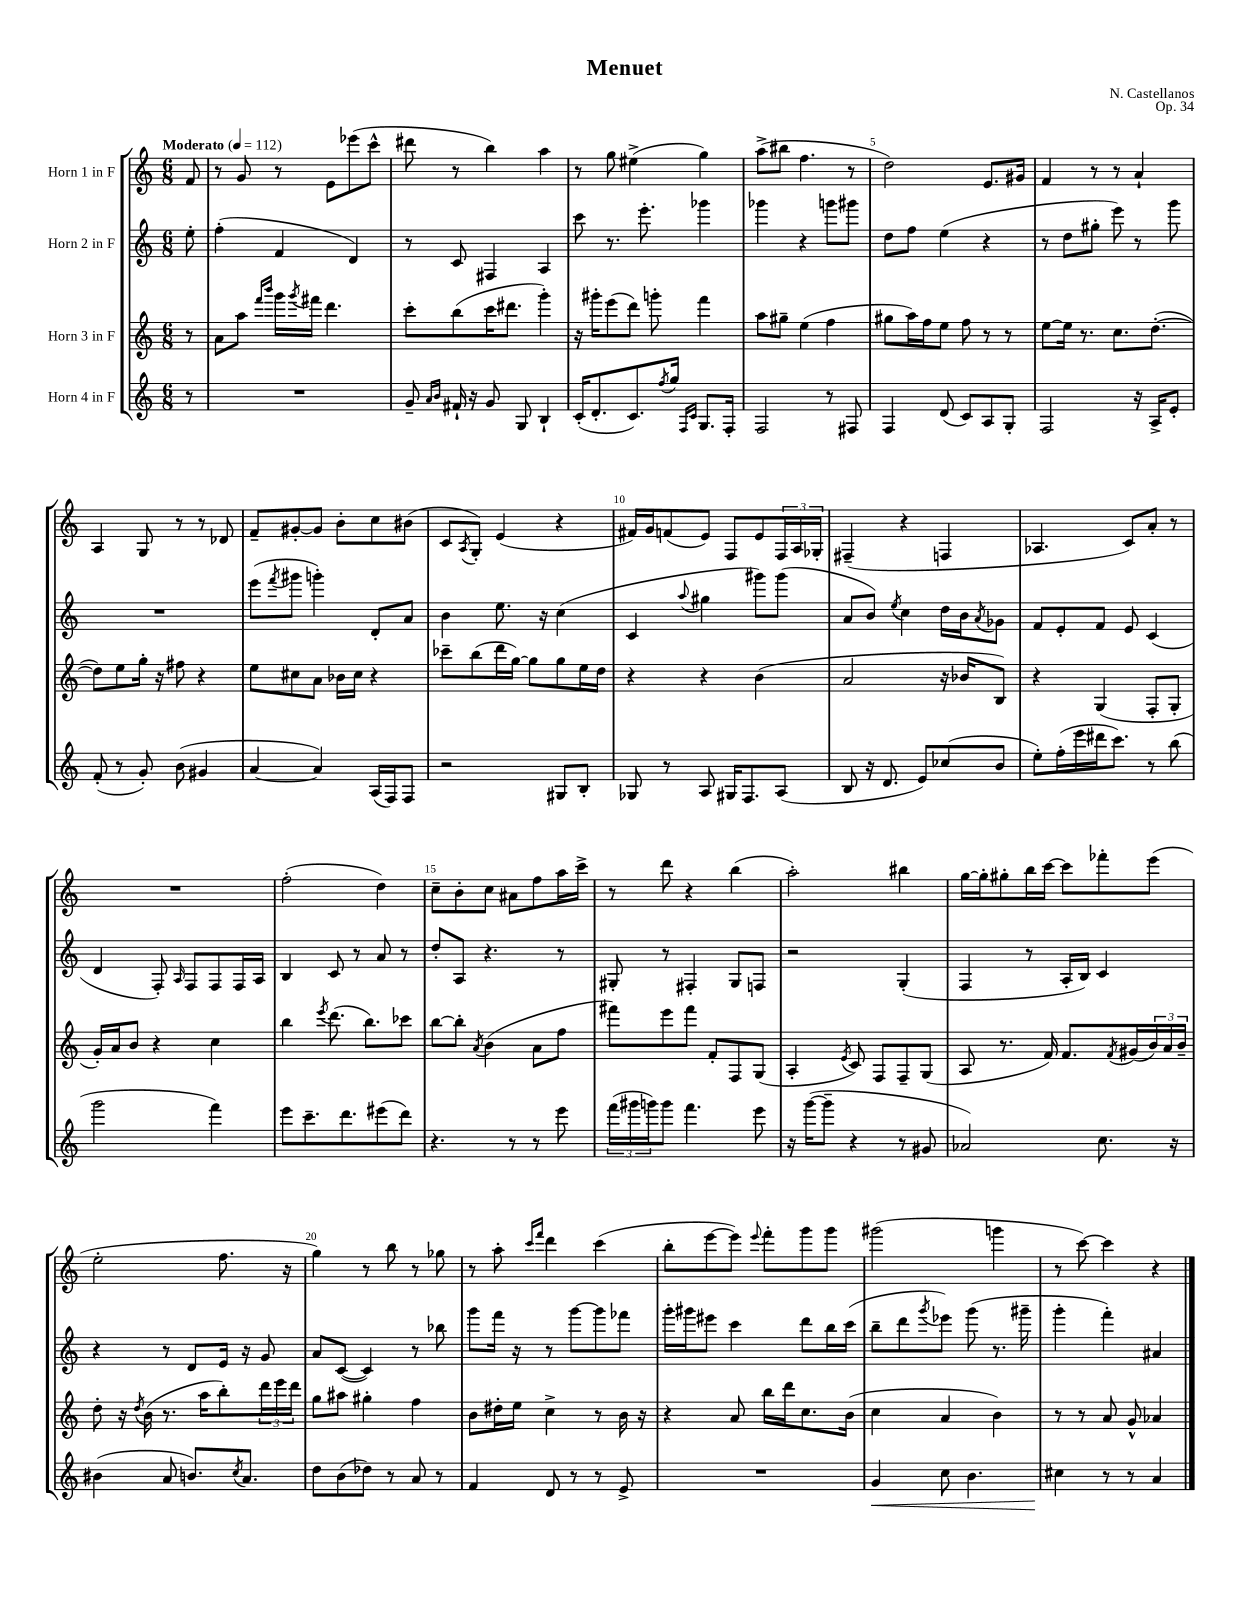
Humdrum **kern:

**kern	**kern	**kern	**kern
*staff4	*staff3	*staff2	*staff1
*clefG2	*clefG2	*clefG2	*clefG2
*k[]	*k[]	*k[]	*k[]
*M6/8	*M6/8	*M6/8	*M6/8
*MM112	*MM112	*MM112	*MM112
8r	8r	8ee'\	8f/
=	=	=	=
2.r	8a\L	(4ff'\	8r
.	8aa\J	.	8g/
.	16qqfff/LL	.	.
.	16qqbbb/JJ	.	.
.	16ggg\LL	4f/	8r
.	8qggg/	.	.
.	16fff#\JJ	.	.
.	4.ddd\	.	8e\L
.	.	4d/)	(8eee-\
.	.	.	8ccc^^\J
=	=	=	=
8g~/	8ccc'\L	8r	8ddd#\
16qqa/LL	.	.	.
16qqb/JJ	.	.	.
16f#`/	(8bb\	8c/	8r
16r	.	.	.
8g/	16ccc\K	4F#/	4bb\)
.	8.ddd#\J	.	.
8G/	.	.	.
4B`/	4ggg'\)	4A/	4aa\
=	=	=	=
(16c'/LK	16r	8ccc\	8r
8.d'/	16ggg#'\LK	.	.
.	(8eee\	8.r	8gg\
8.c/)	8ddd\J)	.	(4ee#^\
.	.	8.eee'\	.
.	8ggg'\	.	.
8qff/	.	.	.
16gg/Jk	.	.	.
16qqF/LL	.	.	.
16qqc/JJ	.	.	.
8.G/L	4fff\	4ggg-\	4gg\)
16F'/Jk	.	.	.
=	=	=	=
2F/	8aa\L	4ggg-\	(8aa^\L
.	8gg#~\J	.	8bb#\J
.	(4ee\	4r	4.ff\
8r	4ff\	8ggg\L	.
8F#/	.	8ggg#\J	8r
=	=	=	=
4F/	8gg#\L	8dd\L	2dd\)
.	16aa\L)	8ff\J	.
.	16ff\J	.	.
(8d/	8ee\J	(4ee\	.
8c/L)	8ff\	.	.
8A/	8r	4r	8.e/L
8G'/J	8r	.	.
.	.	.	16g#/Jk
=	=	=	=
2F/	[8ee\L	8r	4f/
.	16ee\]Jk	8dd\L	.
.	8.r	.	.
.	.	8gg#'\J	8r
.	8.cc\L	8eee\)	8r
16r	.	8r	4a`/
16A^/LK	([8.dd'\J	.	.
8e'/J	.	8ggg\	.
=	=	=	=
(8f'/	8dd\]L)	2.r	4A/
8r	8ee\	.	.
8g'/)	16gg'\Jk	.	8G/
.	16r	.	.
(8b\	8ff#\	.	8r
4g#/	4r	.	8r
.	.	.	8d-/
=	=	=	=
[4a/	8ee\L	(8eee\L	8f~/L
.	.	8qfff/	.
.	8cc#\	8ggg#\J	[8g#'/
4a/])	8a\J	4ggg'\)	8g#/]J
.	16b-\LL	.	8b'\L
.	16cc#\JJ	.	.
(16A/LL	4r	8d'/L	8cc\
16F/J)	.	.	.
8F/J	.	8a/J	(8b#\J
=	=	=	=
2r	8ccc-~\L	4b\	8c/L
.	.	.	8qA/
.	(8bb\	.	8G'/J)
.	16ddd\L	8.ee\	(4e/
.	[16gg\JJ)	.	.
.	8gg\]L	.	.
.	.	16r	.
8G#/L	8gg\	(4cc\	4r
8B'/J	16ee\L	.	.
.	16dd\JJ	.	.
=	=	=	=
8G-/	4r	4c/	16f#/LL)
.	.	.	16g/J
8r	.	.	(8f/
.	.	8qqaa/	.
8A/	4r	4gg#\	8e/J)
16G#/LK	.	.	8F/L
8.F/	.	.	.
.	(4b\	8ggg#\L)	8e/
(8A/J	.	(8ggg#\J	24F/L
.	.	.	24A/
.	.	.	24G-'/JJ
=	=	=	=
8B/	2a/	8a/L	(4F#~/
16r	.	8b/J)	.
8.d/	.	.	.
.	.	8qee/	.
.	.	4cc\	4r
8e/L)	.	.	.
(8cc-/	16r	16dd\LL	4F/
.	16b-/LK	16b\J	.
.	.	8qa/	.
8b/J	8B/J)	8g-\J	.
=	=	=	=
8ee'\L)	4r	8f/L	4.A-/
(16ff'\L	.	8e'/	.
16eee\	.	.	.
16ddd#\J	(4G/	8f/J	.
8.ccc\J)	.	.	.
.	.	8e/	8c/L)
8r	8F'/L	(4c/	8a'/J
(8bb\	8G'/J	.	8r
=	=	=	=
2ggg\	16g'/LL)	4d/	2.r
.	16a/J	.	.
.	8b/J	.	.
.	4r	8F'/)	.
.	.	16qqA/	.
.	.	8F/L	.
4fff\)	4cc\	8F/	.
.	.	16F/L	.
.	.	16A/JJ	.
=	=	=	=
8eee\L	4bb\	4B/	(2ff'\
8.ccc~\	.	.	.
.	8qeee/	.	.
.	(8.ddd\	8c/	.
8.ddd\	.	.	.
.	.	8r	.
.	8.bb\L)	.	.
(8eee#\	.	8a/	4dd\)
8ddd\J)	8ccc-\J	8r	.
=	=	=	=
4.r	[8bb\L	8dd'/L	8cc~\L
.	8bb'\]J	8A/J	8b'\
.	8qa/	.	.
.	(4b\	4.r	8cc\J
8r	.	.	8a#\L
8r	8a\L	.	8ff\
8eee\	8ff\J	8r	16aa\L
.	.	.	16ccc^\JJ
=	=	=	=
(24fff\LL	8fff#\L)	8G#'/	8r
24ggg#\	.	.	.
24ggg\J)	.	.	.
8ggg\J	8eee\	8r	8ddd\
4.fff\	8fff#\J	4F#'/	4r
.	8f'/L	.	.
.	8F/	8G#/L	(4bb\
8eee\	(8G/J	8F/J	.
=	=	=	=
16r	4A'/	2r	2aa'\)
([16ggg\LK	.	.	.
8ggg~\]J	.	.	.
.	8qe/	.	.
4r	8c/)	.	.
.	8F/L	.	.
8r	8F~/	(4G'/	4bb#\
8g#/	(8G/J	.	.
=	=	=	=
2a-/)	8A/	4F/	[16gg\LL
.	.	.	16gg'\]J
.	8.r	.	8gg#'\
.	.	8r	16bb\L
.	16f/)	.	[16ccc\JJ
.	8.f/L	16A'/LL	8ccc\]L
.	.	16B/JJ)	.
8.cc\	.	4c/	8fff-'\
.	8qf/	.	.
.	(16g#/L	.	.
.	24b/)	.	(8eee\J
.	24a/	.	.
16r	.	.	.
.	24b~/JJ	.	.
=	=	=	=
(4b#\	8dd'\	4r	2ee'\
.	16r	.	.
.	8qdd/	.	.
.	(16b\	.	.
8a/	8.r	8r	.
8.b/L)	.	8d/L	.
.	16aa\LK	.	.
.	8bb'\)	16e/Jk	8.ff\
8qcc/	.	.	.
8.a/J	.	16r	.
.	24ddd\L	8g/	.
.	24eee\	.	.
.	.	.	16r
.	24ddd\JJ	.	.
=	=	=	=
8dd\L	8gg\L	8a/L	4gg\)
(8b\	8aa#\J	([8c/J	.
8dd-\J)	4gg#'\	4c/])	8r
8r	.	.	8bb\
8a/	4ff\	8r	8r
8r	.	8bb-\	8gg-\
=	=	=	=
4f/	8b\L	8ggg\L	8r
.	16dd#'\L	16fff\Jk	8aa'\
.	16ee\JJ	16r	.
.	.	.	16qqccc/LL
.	.	.	16qqfff/JJ
8d/	4cc^\	8r	4ddd\
8r	.	[8ggg\L	.
8r	8r	8ggg\]	(4ccc\
8e^/	16b\	8fff-\J	.
.	16r	.	.
=	=	=	=
2.r	4r	16ggg'\LL	8bb'\L
.	.	16ggg#\J	.
.	.	8eee#\J	[8eee\
.	8a/	4ccc\	8eee\]J)
.	.	.	8qqeee/
.	16bb\LL	.	8fff'\L
.	16ddd\J	.	.
.	8.cc\	8ddd\L	8ggg\
.	.	16bb\L	8ggg\J
.	(16b\Jk	(16ccc\JJ	.
=	=	=	=
4g/	4cc\	8bb~\L	(2ggg#\
.	.	8ddd\	.
.	.	8qggg/	.
8cc\	4a/	8eee-\J)	.
4.b\	.	(8ggg\	.
.	4b\)	8.r	4ggg\
.	.	16ggg#~\	.
=	=	=	=
4cc#\	8r	4ggg'\	8r
.	8r	.	[8ccc\)
8r	8a/	4fff'\)	4ccc\]
8r	8g^^/	.	.
4a/	4a-/	4a#/	4r
==	==	==	==
*-	*-	*-	*-
